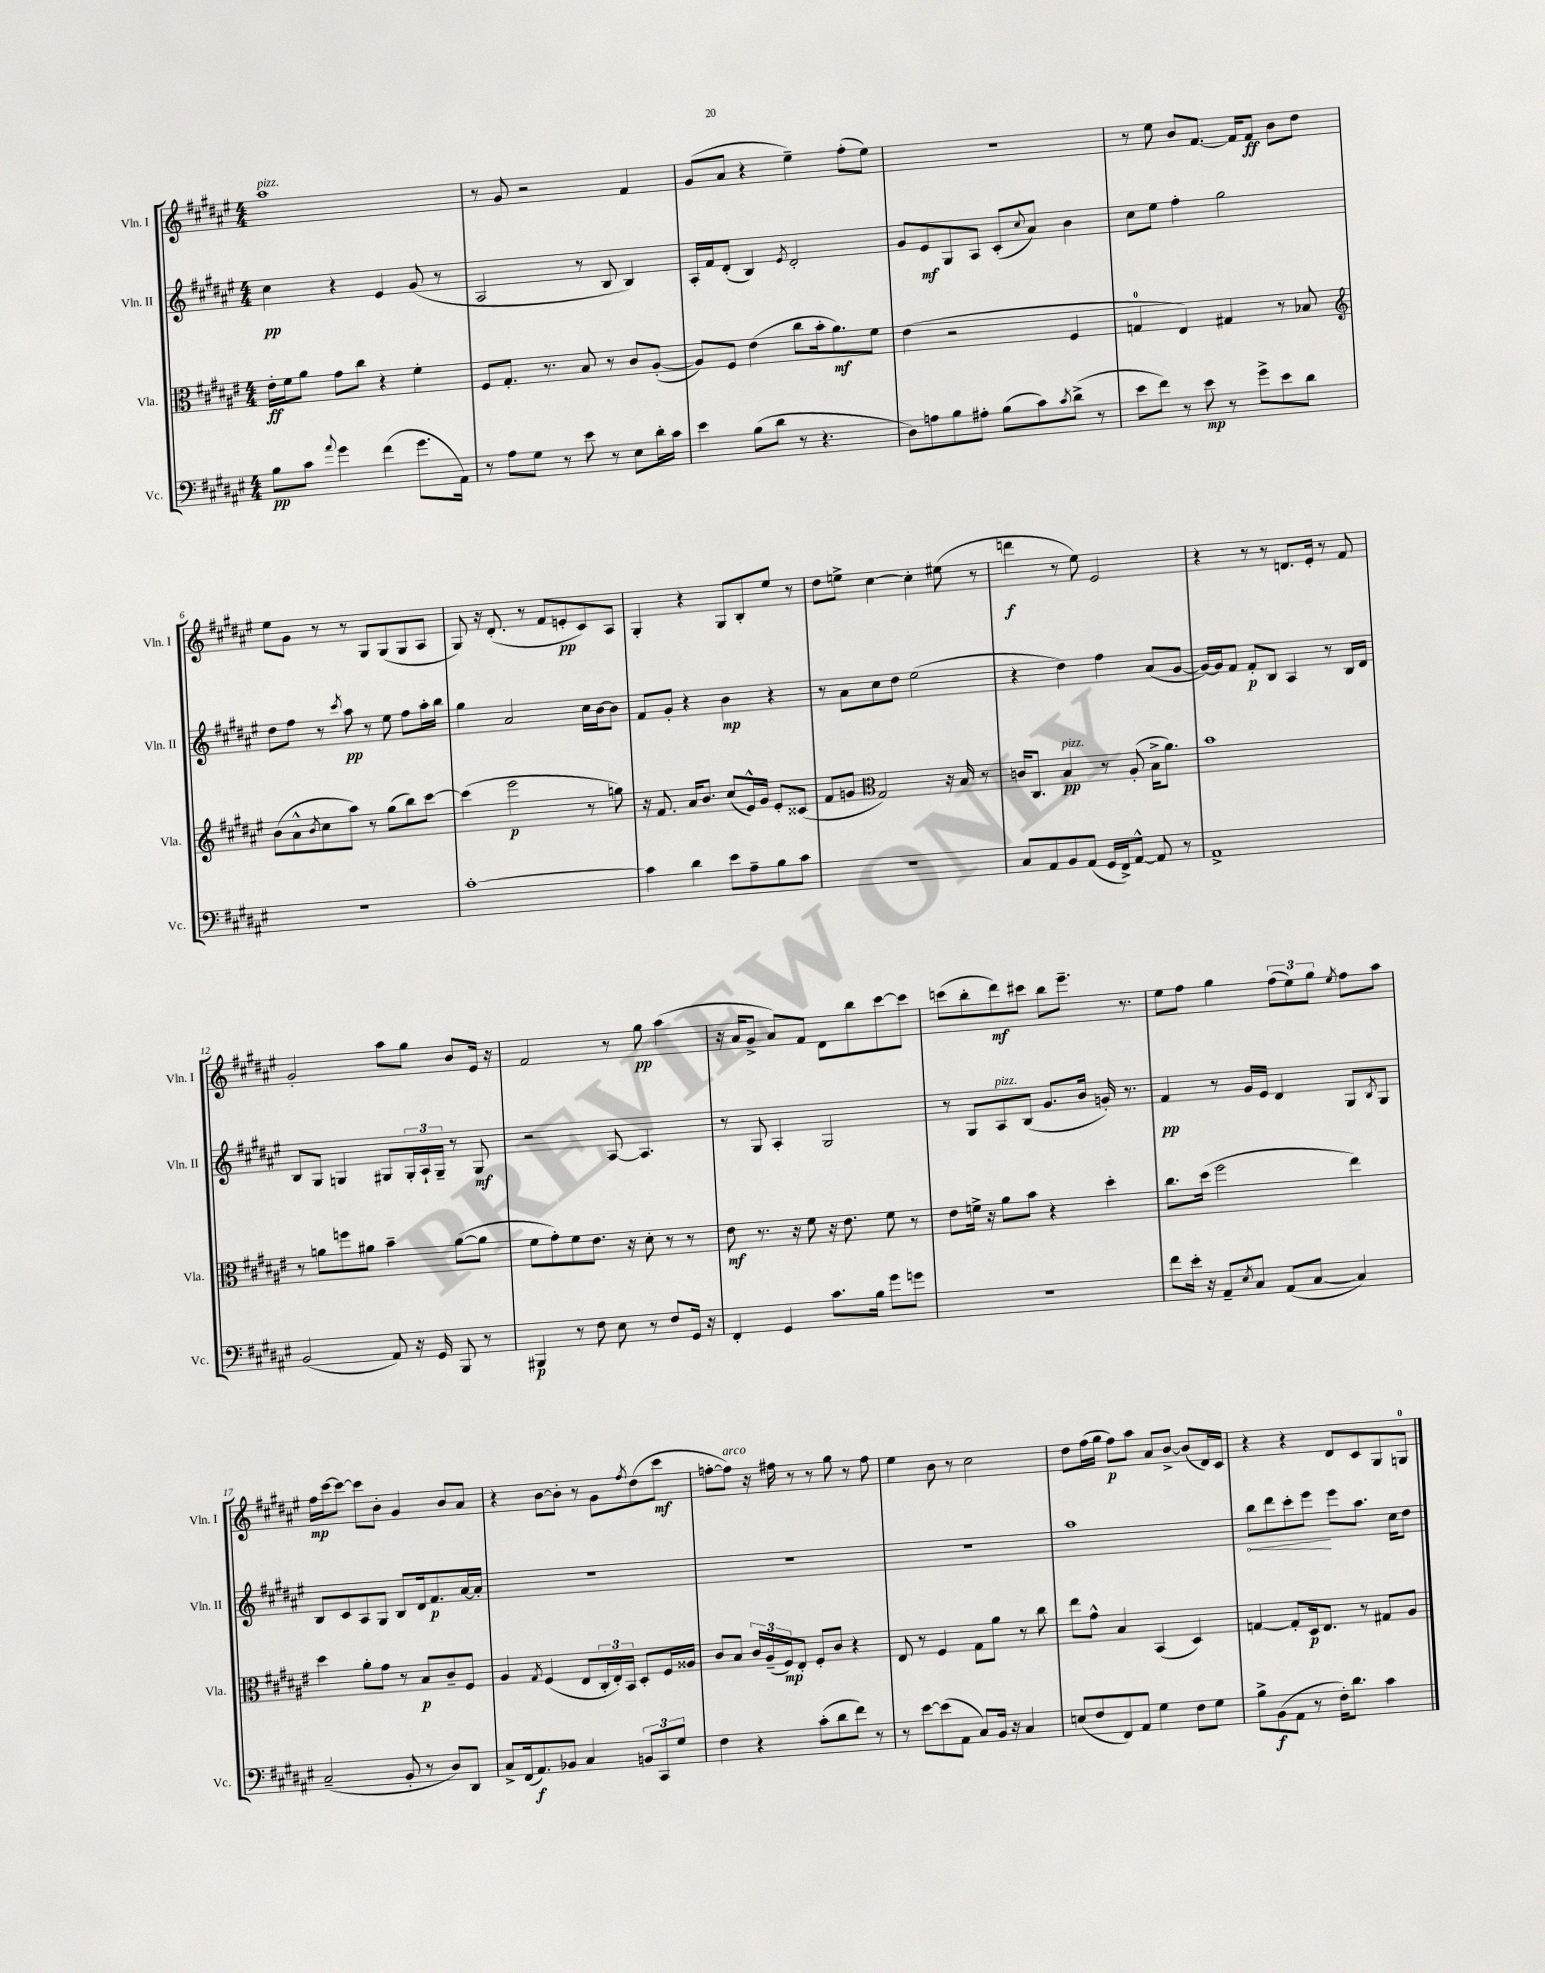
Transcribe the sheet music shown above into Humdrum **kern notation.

**kern	**dynam	**kern	**dynam	**kern	**dynam	**kern	**dynam
*part4	*part4	*part3	*part3	*part2	*part2	*part1	*part1
*staff4	*staff4	*staff3	*staff3	*staff2	*staff2	*staff1	*staff1
*I"Vc.	*	*I"Vla.	*	*I"Vln. II	*	*I"Vln. I	*
*I'Vc.	*	*I'Vla.	*	*I'Vln. II	*	*I'Vln. I	*
*clefF4	*	*clefC3	*	*clefG2	*	*clefG2	*
*k[f#c#g#d#a#e#]	*	*k[f#c#g#d#a#e#]	*	*k[f#c#g#d#a#e#]	*	*k[f#c#g#d#a#e#]	*
*M4/4	*	*M4/4	*	*M4/4	*	*M4/4	*
=1	=1	=1	=1	=1	=1	=1	=1
!	!	!	!	!	!	!LO:TX:a:i:t=pizz.	!
8B\L	pp	16e#'\LL	ff	4cc#\	pp	1aa#	.
.	.	16f#\J	.	.	.	.	.
8c#\J	.	8a#\J	.	.	.	.	.
8qqa#/	.	.	.	.	.	.	.
4g#\	.	8g#\L	.	4r	.	.	.
.	.	8cc#\J	.	.	.	.	.
(4f#\	.	4r	.	4e#/	.	.	.
8.g#\L	.	4f#'\	.	(8g#/	.	.	.
.	.	.	.	8r	.	.	.
16AA#\Jk)	.	.	.	.	.	.	.
=2	=2	=2	=2	=2	=2	=2	=2
8r	.	8F#/L	.	2A#/	.	8r	.
8A#\L	.	8.G#'/J	.	.	.	8g#/	.
8G#\J	.	.	.	.	.	2r	.
.	.	8.r	.	.	.	.	.
8r	.	.	.	.	.	.	.
8e#\	.	8B/	.	8r	.	.	.
8r	.	8r	.	8B/	.	.	.
8E#\L	.	8c#/L	.	4B/)	.	4f#/	.
16d#'\L	.	([8A#'/J	.	.	.	.	.
16c#\JJ	.	.	.	.	.	.	.
=3	=3	=3	=3	=3	=3	=3	=3
4e#\	.	8A#/L])	.	16A#'/LL	.	(8g#/L	.
.	.	.	.	16f#/J	.	.	.
.	.	8F#/J	.	(8d#'/J	.	8a#/J	.
(8B\L	.	(4e#\	.	4B/)	.	4r	.
8d#\J	.	.	.	.	.	.	.
.	.	.	.	8qe#/	.	.	.
8r	.	8cc#\L	.	2d#'/	.	4ee#~\)	.
4.r	.	16b'\k	.	.	.	.	.
.	.	8.a#\)	mf	.	.	.	.
.	.	.	.	.	.	(8ff#'\L	.
.	.	8f#\J	.	.	.	8ee#\J)	.
=4	=4	=4	=4	=4	=4	=4	=4
8D#\L)	.	(4e#\	.	8g#/L	.	1r	.
8An\	.	.	.	8e#/	mf	.	.
8B\	.	2r	.	8G#/	.	.	.
8A#X'\J	.	.	.	8A#/J	.	.	.
(8B\L	.	.	.	(8c#'/L	.	.	.
.	.	.	.	8qqcc#/	.	.	.
8c#\)	.	.	.	8a#/J)	.	.	.
8qc#/	.	.	.	.	.	.	.
(8d#^\J	.	4F#/	.	4b\	.	.	.
8r	.	.	.	.	.	.	.
=5	=5	=5	=5	=5	=5	=5	=5
8e#\L	.	4Gn/	.	8cc#\L	.	8r	.
8f#\J)	.	.	.	8ee#\J	.	8ee#\	.
8r	.	4E#/)	.	4ff#'\	.	8b/L	.
8e#\	mp	.	.	.	.	[8.f#/J	.
8r	.	4G#X/	.	2gg#\	.	.	.
.	.	.	.	.	.	16f#/KL]	.
8g#^\L	.	.	.	.	.	8f#/J	ff
8e#\	.	8r	.	.	.	8b\L	.
8d#\J	.	8B-X/	.	.	.	8dd#\J	.
!!LO:LB:g=z
=6	=6	=6	=6	=6	=6	=6	=6
*	*	*clefG2	*	*	*	*	*
1r	.	(8b\L	.	8dd#\L	.	8ee#\L	.
.	.	8a#^^\	.	8ff#\J	.	8g#\J	.
.	.	8qb/	.	.	.	.	.
.	.	8cc#\	.	8r	.	8r	.
.	.	.	.	8qccc#/	.	.	.
.	.	8aa#\J)	.	8aa#\	pp	8r	.
.	.	8r	.	8r	.	8G#/L	.
.	.	(8gg#\L	.	8ee#\	.	(8G#/	.
.	.	8bb\)	.	8ff#\L	.	8G#/	.
.	.	[8ccc#\J	.	16aa#'\L	.	8A#/J	.
.	.	.	.	16bb\JJ	.	.	.
=7	=7	=7	=7	=7	=7	=7	=7
[1c#'	.	(4ccc#\]	.	4gg#\	.	8G#/)	.
.	.	.	.	.	.	16r	.
.	.	.	.	.	.	(8.d#'/	.
.	.	2eee#\	p	2a#/	.	.	.
.	.	.	.	.	.	8r	.
.	.	.	.	.	.	8f#/L	.
.	.	.	.	.	.	8en'/	pp
.	.	8r	.	16cc#\LL	.	8c#/)	.
.	.	.	.	[16b\J	.	.	.
.	.	8ggn\)	.	8b\J]	.	8A#/J	.
=8	=8	=8	=8	=8	=8	=8	=8
4c#\]	.	16r	.	8f#/L	.	4G#'/	.
.	.	8.f#/	.	.	.	.	.
.	.	.	.	8g#'/J	.	.	.
4d#\	.	16a#/KL	.	4r	.	4r	.
.	.	8.b/J	.	.	.	.	.
8e#\L	.	(8cc#/L	.	4b\	mp	8G#/L	.
8A#~\	.	16e#^^/L)	.	.	.	8B'/	.
.	.	16g#/JJ	.	.	.	.	.
8B\	.	8e#'/L	.	4r	.	8ee#/J	.
8c#\J	.	(8c##X/J	.	.	.	8r	.
=9	=9	=9	=9	=9	=9	=9	=9
1r	.	8f#/L	.	8r	.	8dd#\L	.
.	.	8gn/J	.	8a#\L	.	8een^\J	.
*	*	*clefC3	*	*	*	*	*
.	.	2G#/)	.	8cc#\	.	[4cc#\	.
.	.	.	.	8dd#\J	.	.	.
.	.	.	.	(2ee#\	.	4cc#'\]	.
.	.	16r	.	.	.	(8ee#X\	.
.	.	16B/	.	.	.	.	.
.	.	8r	.	.	.	8r	.
=10	=10	=10	=10	=10	=10	=10	=10
8C#/L	.	16cn/KL	.	4r	.	4dddn\	f
.	.	8.C#/J	.	.	.	.	.
8AA#/	.	.	.	.	.	.	.
!	!	!LO:TX:a:i:t=pizz.	!	!	!	!	!
8BB/	.	4B/	pp	4dd#\)	.	8r	.
(8AA#/J	.	.	.	.	.	8ee#\)	.
16GG#/LL	.	8r	.	4ff#\	.	2e#/	.
16FF#^/J)	.	.	.	.	.	.	.
[8AA#^^/J	.	(8A#'/	.	.	.	.	.
8AA#/]	.	16B^\KL	.	(8a#/L	.	.	.
.	.	8.a#\J)	.	.	.	.	.
8r	.	.	.	[8g#/J	.	.	.
=11	=11	=11	=11	=11	=11	=11	=11
1AA#^	.	1b	.	16g#/LL_)	.	4r	.
.	.	.	.	16g#/J]	.	.	.
.	.	.	.	8f#/J	.	.	.
.	.	.	.	8f#'/L	p	8r	.
.	.	.	.	8B/J	.	8r	.
.	.	.	.	4A#/	.	8.dn/L	.
.	.	.	.	.	.	16e#'/Jk	.
.	.	.	.	8r	.	8r	.
.	.	.	.	16B/LL	.	8f#/	.
.	.	.	.	16d#/JJ	.	.	.
!!LO:LB:g=z
=12	=12	=12	=12	=12	=12	=12	=12
(2BB/	.	8r	.	8B/L	.	2g#'/	.
.	.	8an\L	.	8G#/J	.	.	.
.	.	8ffn\	.	4Gn/	.	.	.
.	.	8a#X\J	.	.	.	.	.
8AA#/)	.	4b~\	.	8G#X/L	.	8aa#\L	.
16r	.	.	.	24G#'/L	.	8gg#\J	.
.	.	.	.	24A#`/	.	.	.
16GG#/	.	.	.	.	.	.	.
.	.	.	.	24G#~/JJ	.	.	.
8BBB/	.	([8a#\L	.	8r	.	8b/L	.
8r	.	8a#\J]	.	8G#/	mf	16e#/Jk	.
.	.	.	.	.	.	16r	.
=13	=13	=13	=13	=13	=13	=13	=13
4BBB#X/	p	8f#\L	.	2r	.	2f#/	.
.	.	8g#'\)	.	.	.	.	.
8r	.	8f#\	.	.	.	.	.
8F#\	.	8.e#\J	.	.	.	.	.
8E#\	.	.	.	[8A#/	.	8r	.
.	.	16r	.	.	.	.	.
8r	.	8d#'\	.	4.A#/]	.	8gg#\	pp
8F#/L	.	8r	.	.	.	(4aa#\	.
16GG#/Jk	.	8r	.	.	.	.	.
16r	.	.	.	.	.	.	.
=14	=14	=14	=14	=14	=14	=14	=14
4FF#'/	.	8e#\	mf	8r	.	16r	.
.	.	.	.	.	.	16a#/KL	.
.	.	8.r	.	8G#/	.	8g#^/J	.
4GG#/	.	.	.	4A#'/	.	8a#/L)	.
.	.	16r	.	.	.	.	.
.	.	8f#\	.	.	.	8f#/J	.
8.c#\L	.	16r	.	2G#/	.	8d#\L	.
.	.	8.e#\	.	.	.	.	.
.	.	.	.	.	.	8bb\	.
16B\Jk	.	.	.	.	.	.	.
8g#\L	.	8f#\	.	.	.	[8ccc#\	.
8gn\J	.	8r	.	.	.	8ccc#\J]	.
=15	=15	=15	=15	=15	=15	=15	=15
1r	.	8e#\L	.	8r	.	(8cccn\L	.
.	.	16fn^\Jk	.	8G#/L	.	8bb'\	.
.	.	16r	.	.	.	.	.
!	!	!	!	!LO:TX:a:i:t=pizz.	!	!	!
.	.	8a#\L	.	8A#/	.	8ddd#\)	mf
.	.	8b\J	.	(8B/J	.	8ccc#X\J	.
.	.	4r	.	8.g#/L	.	8bb\L	.
.	.	.	.	.	.	8.eee#~\J	.
.	.	.	.	16b/Jk	.	.	.
.	.	4dd#'\	.	16gn'/)	.	.	.
.	.	.	.	8.r	.	8.r	.
=16	=16	=16	=16	=16	=16	=16	=16
8f#\L	.	8.cc#\L	.	4f#/	pp	8ee#\L	.
16e#'\Jk	.	.	.	.	.	8ff#\J	.
16r	.	(16dd#\Jk	.	.	.	.	.
8AA#~/L	.	2ff#\	.	8r	.	4gg#\	.
8qE#/	.	.	.	.	.	.	.
8C#/J	.	.	.	16g#/LL	.	.	.
.	.	.	.	16e#/JJ	.	.	.
(8AA#/L	.	.	.	4d#/	.	(12ff#\L	.
.	.	.	.	.	.	12ee#\)	.
[8C#/J	.	.	.	.	.	.	.
.	.	.	.	.	.	12gg#\J	.
.	.	.	.	.	.	8qee#/	.
4C#/])	.	4ee#\)	.	8G#/L	.	8ff#\L	.
.	.	.	.	8qB/	.	.	.
.	.	.	.	8G#/J	.	8aa#\J	.
!!LO:LB:g=z
=17	=17	=17	=17	=17	=17	=17	=17
(2C#~/	.	4dd#\	.	8B/L	.	16ff#\LL	mp
.	.	.	.	.	.	[16ccc#\J	.
.	.	.	.	8c#/	.	8ccc#\J_	.
.	.	8a#'\L	.	8A#/	.	8ccc#\L]	.
.	.	8g#\J	.	8G#/J	.	8b'\J	.
8BB'/	.	8r	.	8B/L	.	4g#/	.
8r	.	8B/L	p	16d#/k	.	.	.
.	.	.	.	8.f#/	p	.	.
8D#/L)	.	8c#~/	.	.	.	8b/L	.
8DD#/J	.	8F#/J	.	[16a#/L	.	8a#/J	.
.	.	.	.	16a#'/JJ]	.	.	.
=18	=18	=18	=18	=18	=18	=18	=18
8C#^/L	.	4A#/	.	1r	.	4r	.
(16FF#/k	.	.	.	.	.	.	.
8.AA#/)	f	.	.	.	.	.	.
.	.	8qG#/	.	.	.	.	.
.	.	(4F#/	.	.	.	[8b\L	.
8BB-X/J	.	.	.	.	.	8b'\J]	.
4C#/	.	8E#/L	.	.	.	8r	.
.	.	24C#'/L	.	.	.	8g#\L	.
.	.	24E#'/)	.	.	.	.	.
.	.	24BB/JJ	.	.	.	.	.
.	.	.	.	.	.	8qff#/	.
12BBn/L	.	8D#'/L	.	.	.	(8dd#\	.
12CC#/	.	.	.	.	.	.	.
.	.	16F#/L	.	.	.	8ccc#\J	mf
12G#/J	.	.	.	.	.	.	.
.	.	16A##X/JJ	.	.	.	.	.
=19	=19	=19	=19	=19	=19	=19	=19
4F#\	.	8c#/L	.	1r	.	[8ffn'\L	.
!	!	!	!	!	!	!LO:TX:a:i:t=arco	!
.	.	8B/J	.	.	.	8ff\J])	.
4r	.	24c#/LL	.	.	.	16r	.
.	.	(24A#~/	.	.	.	.	.
.	.	.	.	.	.	16ff#X\	.
.	.	24F#/J)	mp	.	.	.	.
.	.	8E#'/J	.	.	.	8r	.
(8c#'\L	.	8F#'/L	.	.	.	8r	.
8d#\	.	8c#/J	.	.	.	8gg#\	.
8f#\J)	.	4r	.	.	.	8r	.
8r	.	.	.	.	.	8ff#\	.
=20	=20	=20	=20	=20	=20	=20	=20
8r	.	8E#/	.	1r	.	4ee#\	.
[8e#\L	.	8r	.	.	.	.	.
(8e#\]	.	4F#/	.	.	.	8b\	.
8AA#\J	.	.	.	.	.	8r	.
8C#/L)	.	8G#\L	.	.	.	2cc#\	.
16BB/Jk	.	8a#\J	.	.	.	.	.
16r	.	.	.	.	.	.	.
4C#/	.	8r	.	.	.	.	.
.	.	8cc#\	.	.	.	.	.
=21	=21	=21	=21	=21	=21	=21	=21
(8En/L	.	8ee#\L	.	1aa#	.	8dd#\L	.
8F#/	.	8g#^^\J	.	.	.	(16ff#\L	.
.	.	.	.	.	.	16gg#\JJ	.
8FF#/)	.	4B/	.	.	.	8ff#\L)	p
8AA#/J	.	.	.	.	.	8aa#\J	.
4G#\	.	(4BB/	.	.	.	8a#/L	.
.	.	.	.	.	.	[8b^/J	.
8F#\L	.	4D#/)	.	.	.	(8b/L]	.
8G#\J	.	.	.	.	.	16d#/L)	.
.	.	.	.	.	.	16c#/JJ	.
=22	=22	=22	=22	=22	=22	=22	=22
!	!	!	!	!	!LO:HP:b	!	!
8B^\L	.	[4Gn/	.	8bb\L	<	4r	.
(8BB\	f	.	.	8ddd#\	.	.	.
8AA#\J	.	8G'/L]	.	8ccc#'\	.	4r	.
8r	.	16D#/k	p	8eee#\J	.	.	.
.	.	8.E#/J	.	.	.	.	.
16F#'\KL)	.	.	.	8eee#\L	[	8d#/L	.
8.d#\J	.	.	.	.	.	.	.
.	.	8r	.	8.aa#\J	.	8c#/	.
4c#\	.	8G#X/L	.	.	.	8G#/	.
.	.	.	.	16cc#\KL	.	.	.
.	.	8A#/J	.	8dd#\J	.	8Gn/J	.
==	==	==	==	==	==	==	==
*-	*-	*-	*-	*-	*-	*-	*-
